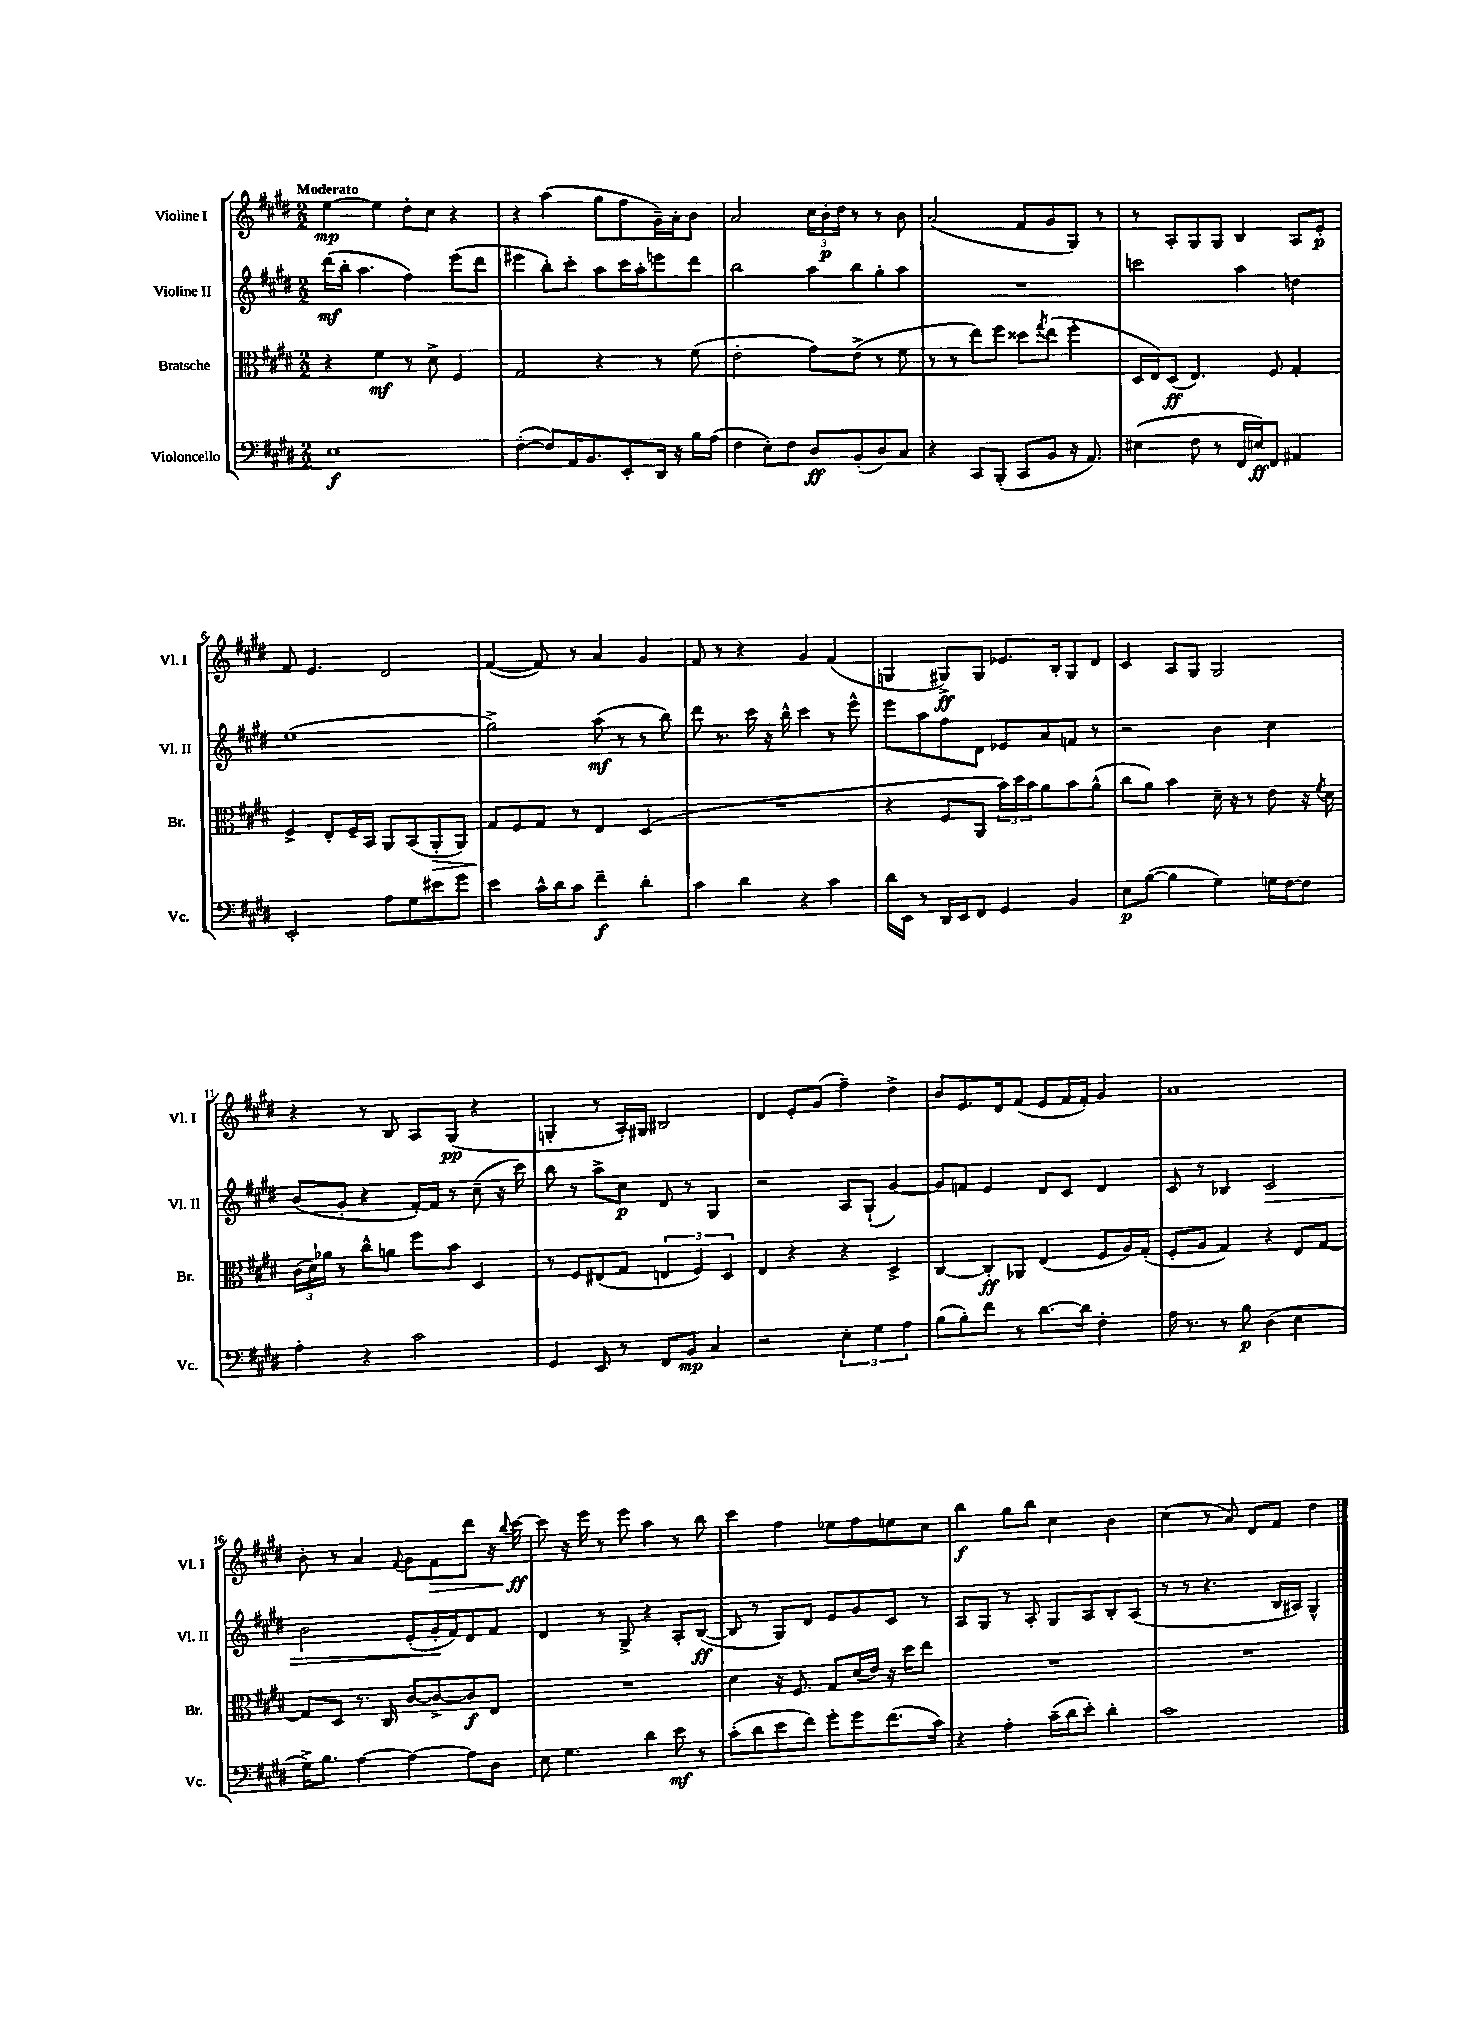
<<
\new StaffGroup <<
\new Staff = "s0" \with { instrumentName = "Violine I" shortInstrumentName = "Vl. I" } {
    \clef treble \key e \major \numericTimeSignature \time 2/2 \tempo "Moderato"
    e''4~\mp e''4 dis''8-. cis''8 r4 |
    r4 a''4( gis''8 fis''8 gis'16--) a'16-. b'8 |
    a'2 \tuplet 3/2 { cis''16 b'16-.\p dis''16 } r8 r8 b'8 |
    a'2( fis'8 gis'8 gis8) r8 |
    r8 a8-. gis8 gis8 b4 a8 e'8-.\p |
    fis'8 e'4. dis'2 |
    fis'4~( fis'8) r8 a'4 gis'4 |
    fis'8 r8 r4 gis'4 fis'4( |
    g4 gis8->\ff) gis8 ees'8. b16-. gis8 dis'8 |
    cis'4 a8 gis8 gis2 |
    r4 r8 b8 a8 gis8\pp( r4 |
    g4-. r8 a16-.) gis16 bis2 |
    dis'4 e'8-. gis'8( fis''4--) dis''4-> |
    b'8 e'8. dis'16 fis'8( e'8 fis'16 fis'16-.) gis'4 |
    a'1 |
    b'8-. r8 a'4 \appoggiatura { fis'8 } gis'8 fis'8\> dis'''8 r16 \appoggiatura { b''8 } cis'''16~\ff\! |
    cis'''8 r16 e'''16 r8 e'''8 a''4 r8 b''8 |
    cis'''4 fis''4 ees''8 fis''8 e''8 cis''8 |
    b''4\f gis''8 b''8 cis''4 b'4 |
    cis''4( r8 a'8) dis'8 fis'8 dis''4 \bar "|." |
}
\new Staff = "s1" \with { instrumentName = "Violine II" shortInstrumentName = "Vl. II" } {
    \clef treble \key e \major \numericTimeSignature \time 2/2
    dis'''16\mf( b''16-. a''4. fis''4) e'''8( dis'''8 |
    eis'''4 b''8-.) cis'''8-. a''8 cis'''16 a''16-. e'''8 dis'''8 |
    b''2 a''8 b''8 gis''8-. a''8 |
    R1 |
    c'''2 a''4 d''4 |
    e''1( |
    gis''2->) a''8\mf( r8 r8 b''8) |
    dis'''8 r8. cis'''16 r16 b''16-^ cis'''4 r8 e'''8-^ |
    e'''8 a''8 fis''8 dis'8 ees'8 a'8 f'8 r8 |
    r2 b'4 cis''4 |
    b'8( gis'8-. r4 fis'16~-.) fis'16 r8 cis''8--( r16 cis'''16) |
    b''8 r8 a''8-> cis''8\p dis'8 r8 gis4 |
    r2 a8 gis8-!( gis'4~) |
    gis'8 f'8 e'4 dis'8 cis'8 dis'4 |
    cis'8 r8 bes4 cis'2\> |
    b'2 e'8-.( gis'16-.\! fis'16) dis'8 fis'8 |
    dis'4 r8 gis8-> r4 a8-. b8~\ff( |
    b8 r8 gis8) dis'8 e'8 gis'8 cis'8 r8 |
    a8 gis8 r8 a8-. gis8 a8 b8-. a8( |
    r8 r8 r4. b16 ais16) gis4-^ \bar "|." |
}
\new Staff = "s2" \with { instrumentName = "Bratsche" shortInstrumentName = "Br." } {
    \clef alto \key e \major \numericTimeSignature \time 2/2
    r4 fis'4\mf r8 dis'8-> fis4 |
    gis2 r4 r8 fis'8( |
    e'2-. gis'8) e'8->( r8 fis'8 |
    r8 r8 e''8) fis''8 disis''8 \acciaccatura { gis''8 } e''8( fis''4-. |
    dis16 e16) dis8\ff( e4.) fis8 gis4-. |
    fis4-> e8-. fis16-- b,16 a,8 b,8( a,8-.\> a,8) |
    gis8\! fis8 gis8 r8 e4 dis4( |
    R1 |
    r4 fis8 a,8 \tuplet 3/2 { b'16) dis''16 b'16 } a'8 b'8 a'8-^( |
    cis''8 a'8) b'4 dis'16-- r16 r8 e'8 r16 \acciaccatura { fis'8 } dis'16 |
    \tuplet 3/2 { cis'16( dis'16) aes'16 } r8 cis''8-^ a'8 fis''8 b'8 dis4 |
    r8 fis8 eis8( gis8 \tuplet 3/2 { e4 fis4) dis4 } |
    e4 r4 r4 dis4-> |
    cis4~ cis8-.\ff aes,8 e4( fis8 a16) gis16-.( |
    fis8-. a8 gis4) r4 e8 gis8~ |
    gis8 dis8 r8. cis16 cis'8~ cis'8~-> cis'8\f e8 |
    R1 |
    dis'4 r16 fis8. gis8 dis'16( e'16) r16 dis''16 e''8 |
    R1 |
    R1 \bar "|." |
}
\new Staff = "s3" \with { instrumentName = "Violoncello" shortInstrumentName = "Vc." } {
    \clef bass \key e \major \numericTimeSignature \time 2/2
    e1\f |
    fis4~-.( fis8) a,16 b,8. e,8-. dis,16 r16 b16 a16( |
    fis4 e8-.) fis8 dis8\ff b,8-.( dis8) cis8 |
    r4 cis,8 b,,8-.( cis,8 b,8 r16 a,8.) |
    eis4( fis8 r8 fis,16 e16\ff) fis,8 ais,4 |
    e,2-. a8 gis8 eis'8 gis'8 |
    e'4 cis'16-^ dis'16 cis'8 fis'4--\f dis'4-. |
    cis'4 dis'4 r4 cis'4 |
    dis'16 e,16 r8 dis,16 e,16 fis,8 gis,4 b,4 |
    e8\p b8~( b4 gis4) g16 fis16~ fis8 |
    a4-. r4 cis'2 |
    gis,4 e,8 r8 fis,8 b,8\mp cis4 |
    r2 \tuplet 3/2 { e4-. gis4 a4 } |
    b8( b8-.) fis'8 r8 dis'8.~ dis'16 fis4-. |
    a16 r8. r8 b8\p dis4( e4 |
    gis16->) b8. a4~ a4~ a8 dis8 |
    e8 gis4. dis'4 e'8\mf r8 |
    cis'8-.( dis'8 e'8 fis'8) gis'8-. gis'8 fis'8.( cis'16) |
    r4 a4-. cis'16--( dis'16 e'8-.) dis'4-. |
    cis'1 \bar "|." |
}
>>
>>
